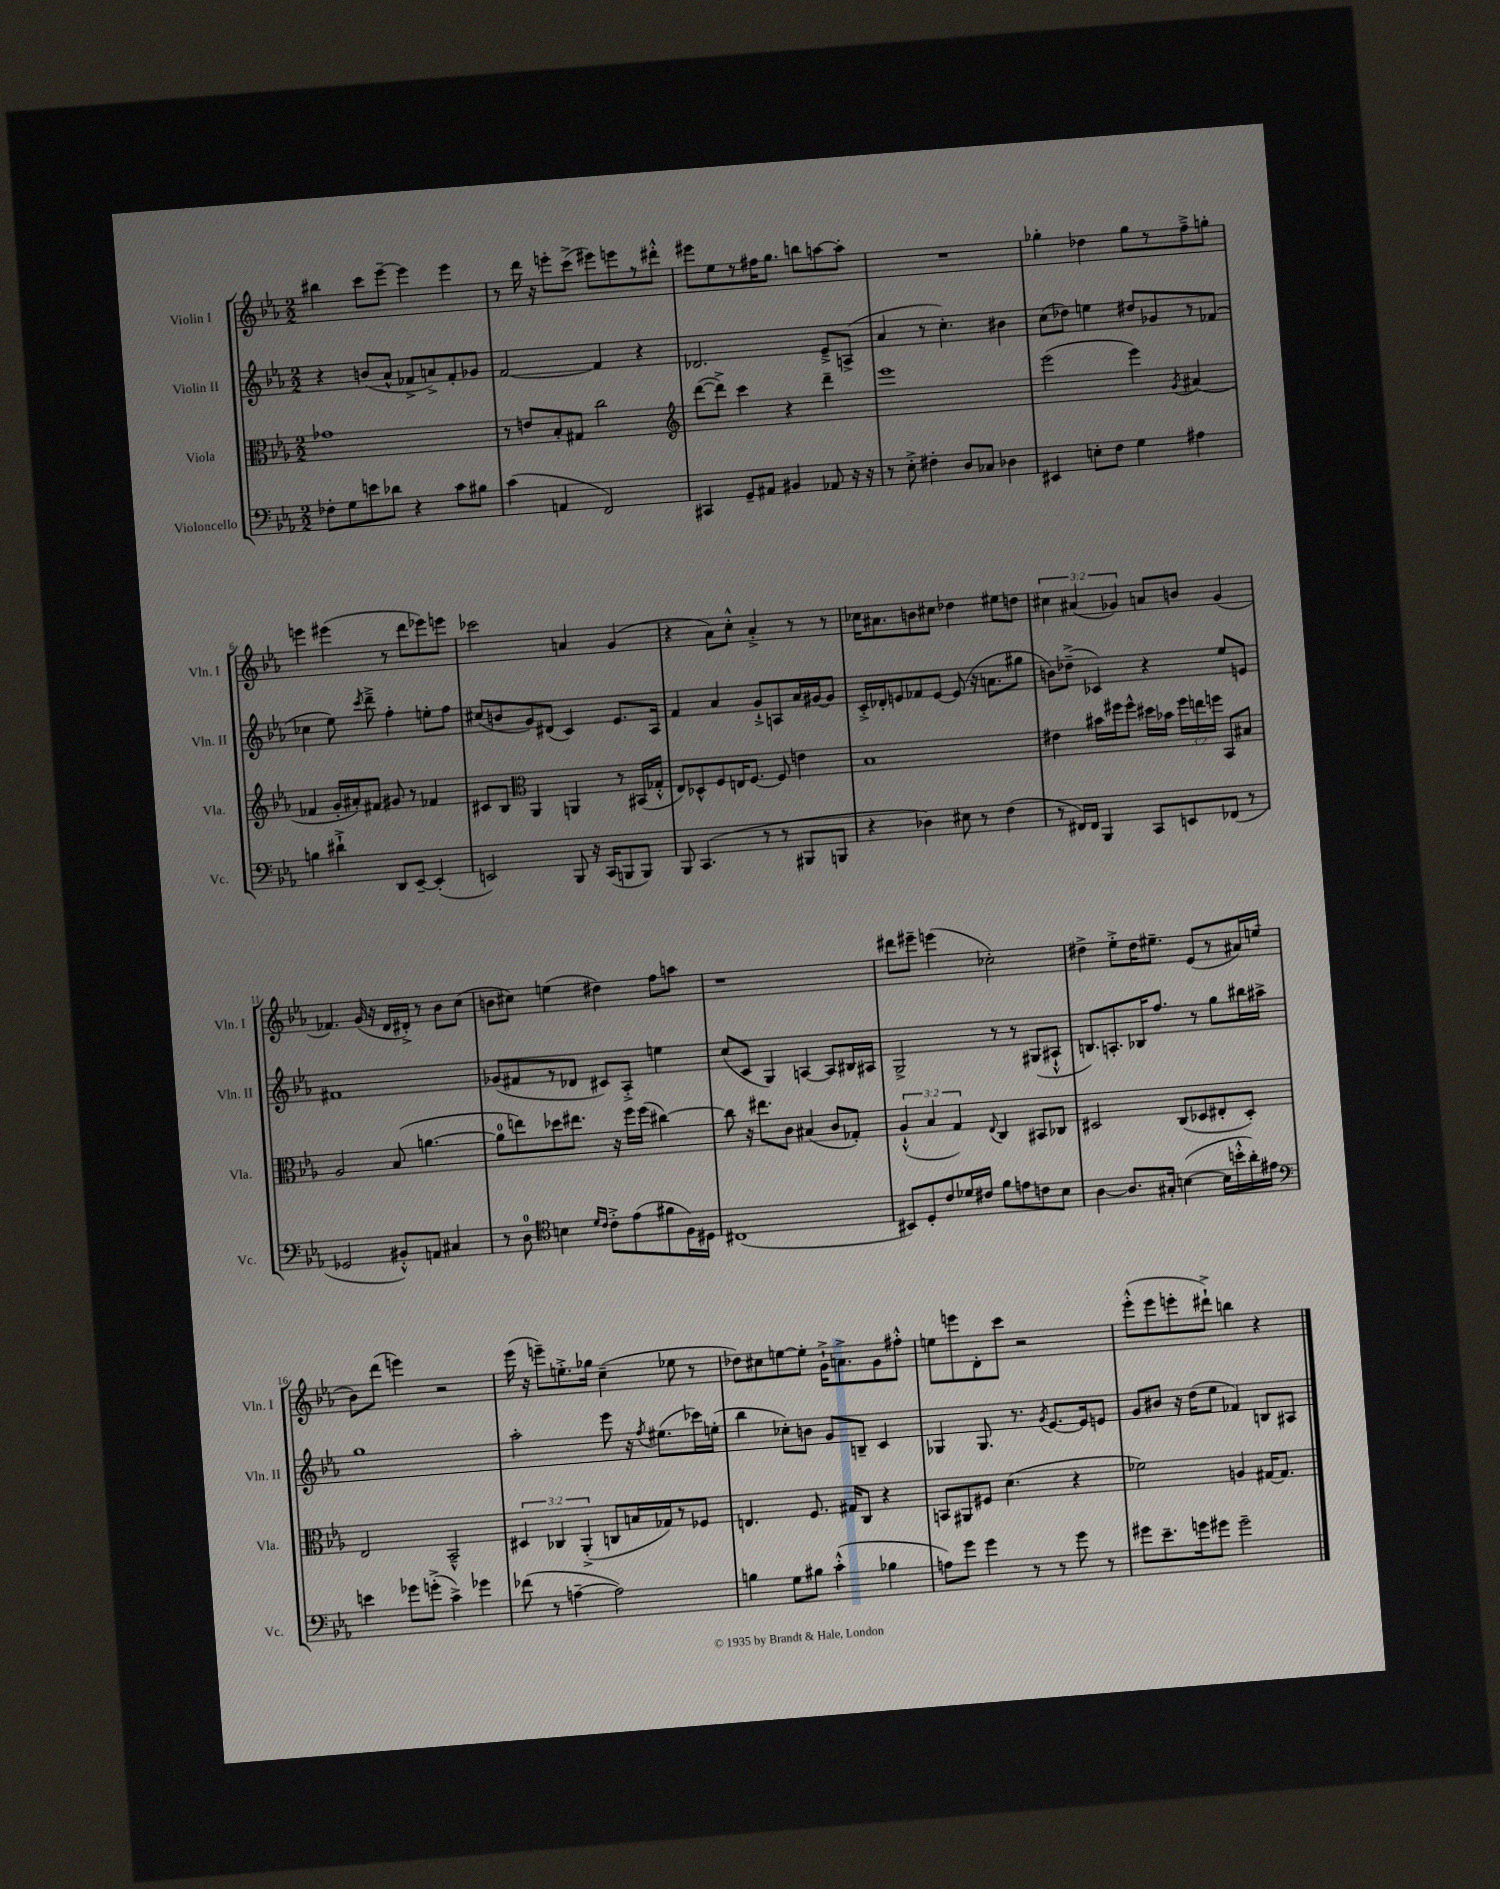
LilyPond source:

<<
\new StaffGroup <<
\new Staff = "s0" \with { instrumentName = "Violin I" shortInstrumentName = "Vln. I" } {
    \clef treble \key ees \major \numericTimeSignature \time 2/2 \override Staff.TupletNumber.text = #tuplet-number::calc-fraction-text
    \autoBeamOff bis''4 c'''8[ ees'''8]~-- ees'''4 ees'''4 |
    r8 d'''16 r16 e'''8[-. c'''8]->( eis'''8[) e'''8 r8 dis'''8]-.-^ |
    eis'''8[ ees''8 r8 fis''16 g''8.] b''8[ a''8~ a''8]-. |
    R1 |
    ges''4-. des''4 ges''8[ r8 f''8---> g''8]-. |
    e'''4 eis'''4( r8 d'''8[ ees'''8) e'''8] |
    ces'''2 a'4 g'4( |
    r4 aes'8[) c''8]-.-^ aes'4-.-> r8 r8 |
    ces''16[ ais'8. b'8 cis''8] des''4 eis''8[ d''8] |
    \tuplet 3/2 { cis''4 ais'4( ges'4) } a'8[ b'8] ges'4( |
    fes'4.) g'16( r16 d'16[ dis'16]-.->) r8 bes'8[ c''8]( |
    b'8[ cis''8]) e''4( dis''4) f''8[ a''8] |
    r1 |
    dis'''8[ eis'''8]-- e'''4( ces''2-.) |
    dis''4-> ees''8[-.-> dis''16 eis''8.]-- ees'8[( r8 ais'16) e''16]( |
    bes'8[) d'''8]( e'''4) r2 |
    ees'''16( r16 e'''8[--) e''8.-.-> ges''16] c''4--( ees''8 r8 |
    des''8[) cis''8 e''8~ e''8]-. g'16[-!-> a'8.-> g'8 fis''8]-.-^ |
    e''8[ e'''8 d'8-. c'''8] r2 |
    ees'''8[-.-^( ees'''8 e'''8-. dis'''8]-!->) b''4 r4 \bar "|." |
}
\new Staff = "s1" \with { instrumentName = "Violin II" shortInstrumentName = "Vln. II" } {
    \clef treble \key ees \major \numericTimeSignature \time 2/2
    \autoBeamOff r4 b'8[( aes'8]-^ fes'8[-> a'8->) fes'8-. ges'8] |
    f'2~ f'4 r4 |
    des'2. ees'8[---> a8]->( |
    aes'4 r8 c''4.-.) bis'4 |
    c''8[( des''8]) e''4 dis''8[ ges'8 r8 fes'8]( |
    ces''4 ees''8) \acciaccatura { c'''8 } d'''8---> f''4-. e''8[-. f''8] |
    cis''8[( b'8 g'8) dis'8]( c'4) ees'8.[ aes16] |
    f'4 aes'4 g'8[-!-> a8 aes'16 gis'16~ gis'8] |
    c'16[-.-> des'16-. e'8 fes'8 e'8]~ e'8( r16 a'8.[ gis''8] |
    b'8[) des''8]--->( ces'4) r4 ees''8[ e'8] |
    fis'1 |
    ges'8[( fis'8 r8 des'8] cis'8[) aes8]-.-> e''4 |
    c''8[( c'8] g4) a4~ a8[ bis16 ais16] |
    g2-> r8 r8 gis8[( ais8]-!-^ |
    b8.[) a8.-. bes16 f''8.] r8 g''8[ bis''16 ais''16]-> |
    g''1 |
    aes''2-. ees'''8 r16 \acciaccatura { f''8 } eis''8.[( ces'''16) e''16]-.( |
    bes''4 ces''8[-.) b'8] g'8[ b8]-- c'4 |
    ges4 ges8. r8. \acciaccatura { g'8 } ees'8.[~ ees'16 e'8] |
    g'8[ bis'8] r16 d''16[( ees''8] fes'4) b8[ ais8] \bar "|." |
}
\new Staff = "s2" \with { instrumentName = "Viola" shortInstrumentName = "Vla." } {
    \clef alto \key ees \major \numericTimeSignature \time 2/2 \override Staff.TupletNumber.text = #tuplet-number::calc-fraction-text
    \autoBeamOff ges'1 |
    r8 e'8[ bes8-. gis8] c''2 |
    \clef treble d'''8[~( d'''8]->) c'''4 r4 d'''4-- |
    ees'''1 |
    ees'''2( ees'''4) \acciaccatura { g'8 } ais'4( |
    fes'4 g'16[-. ais'16-.) fis'8] gis'8 r8 fes'4 |
    cis'8[ bes8] \clef alto aes,4 a,4 r8 bis,16[( ges16]-.-^ |
    ees8[) des8-^ f8 e16 f8.]~ f8 e'4 |
    bes1 |
    eis'4 bis'16[ fis''16 fis''8]-^ dis''16[ bes'16] \tuplet 3/2 { fis''16[ e''16 f''16] } bes,8[ bis8] |
    aes2 bes8( a'4.~ |
    a'8[-0 e''8) des''8 eis''8.] r16 f''16[ f''16]( cis''4~) |
    cis''8 r16 eis''8.[ c'8] bis4( c'8[ ges8]-.) |
    \tuplet 3/2 { aes4-!-^( bes4 g4) } \appoggiatura { ees8 } c4 bis,8[ ces8] |
    dis2 c8[( des8 eis8-. des8]-.) |
    ees2 bes,2---^ |
    \tuplet 3/2 { dis4 ces4 aes,4-.->( } c8[ b16 ges16) r8 fes8] |
    e4. f8. gis16[ c8] r4 |
    b,8[ ais,8 fis8] d'4.( r4 |
    fes'2) a4 gis16[~ gis8.] \bar "|." |
}
\new Staff = "s3" \with { instrumentName = "Violoncello" shortInstrumentName = "Vc." } {
    \clef bass \key ees \major \numericTimeSignature \time 2/2
    \autoBeamOff fes8[-. g8 e'8 des'8] r4 c'8[ bis8] |
    c'4( a,4 f,2) |
    cis,4 g,8[-- ais,8] bis,4 aes,8 r16 r16 |
    r8 ees8-.-> fis4-. d8[ ces8] des4 |
    eis,4 e8[-. f8] g4 ais4 |
    b4 dis'4-!-> d,8[ ees,8]~-- ees,4-.( |
    e,2) bes,,8 r16 c,16[( b,,8 b,,8]) |
    bes,,8 c,4.( r8 r8 bis,,8[ b,,8] |
    r4 des4) eis8 r8 f4( |
    r8 fis,16[) fis,16] bes,,4 c,8[ e,8 fes,8]( r8 |
    ges,2 bis,8[-.-^) a,8] cis4 |
    r8 d8-0 \clef tenor b4 \grace { d'16[ c'16] } c'8[-.-> ees'8( fis'8 f16) dis16] |
    cis1( |
    bis,8[) d8-. c'8 des'16 cis'16] f'8[ e'8 c'8 bes8] |
    aes4~ aes8.[ gis16]-. b4~( b16[ b'16-.-^ aes'16-.) eis'16] |
    \clef bass e'4 ges'8[ g'8]-.->( c'4->) ges'4 |
    fes'8( r8 a4~-- a2) |
    b4 g8[ bis8] c'4-.-^( bes4 |
    a8[) g'8] g'4 r8 r8 g'8 r8 |
    gis'8[ ees'8.-- g'16 gis'8] gis'2-- \bar "|." |
}
>>
>>
